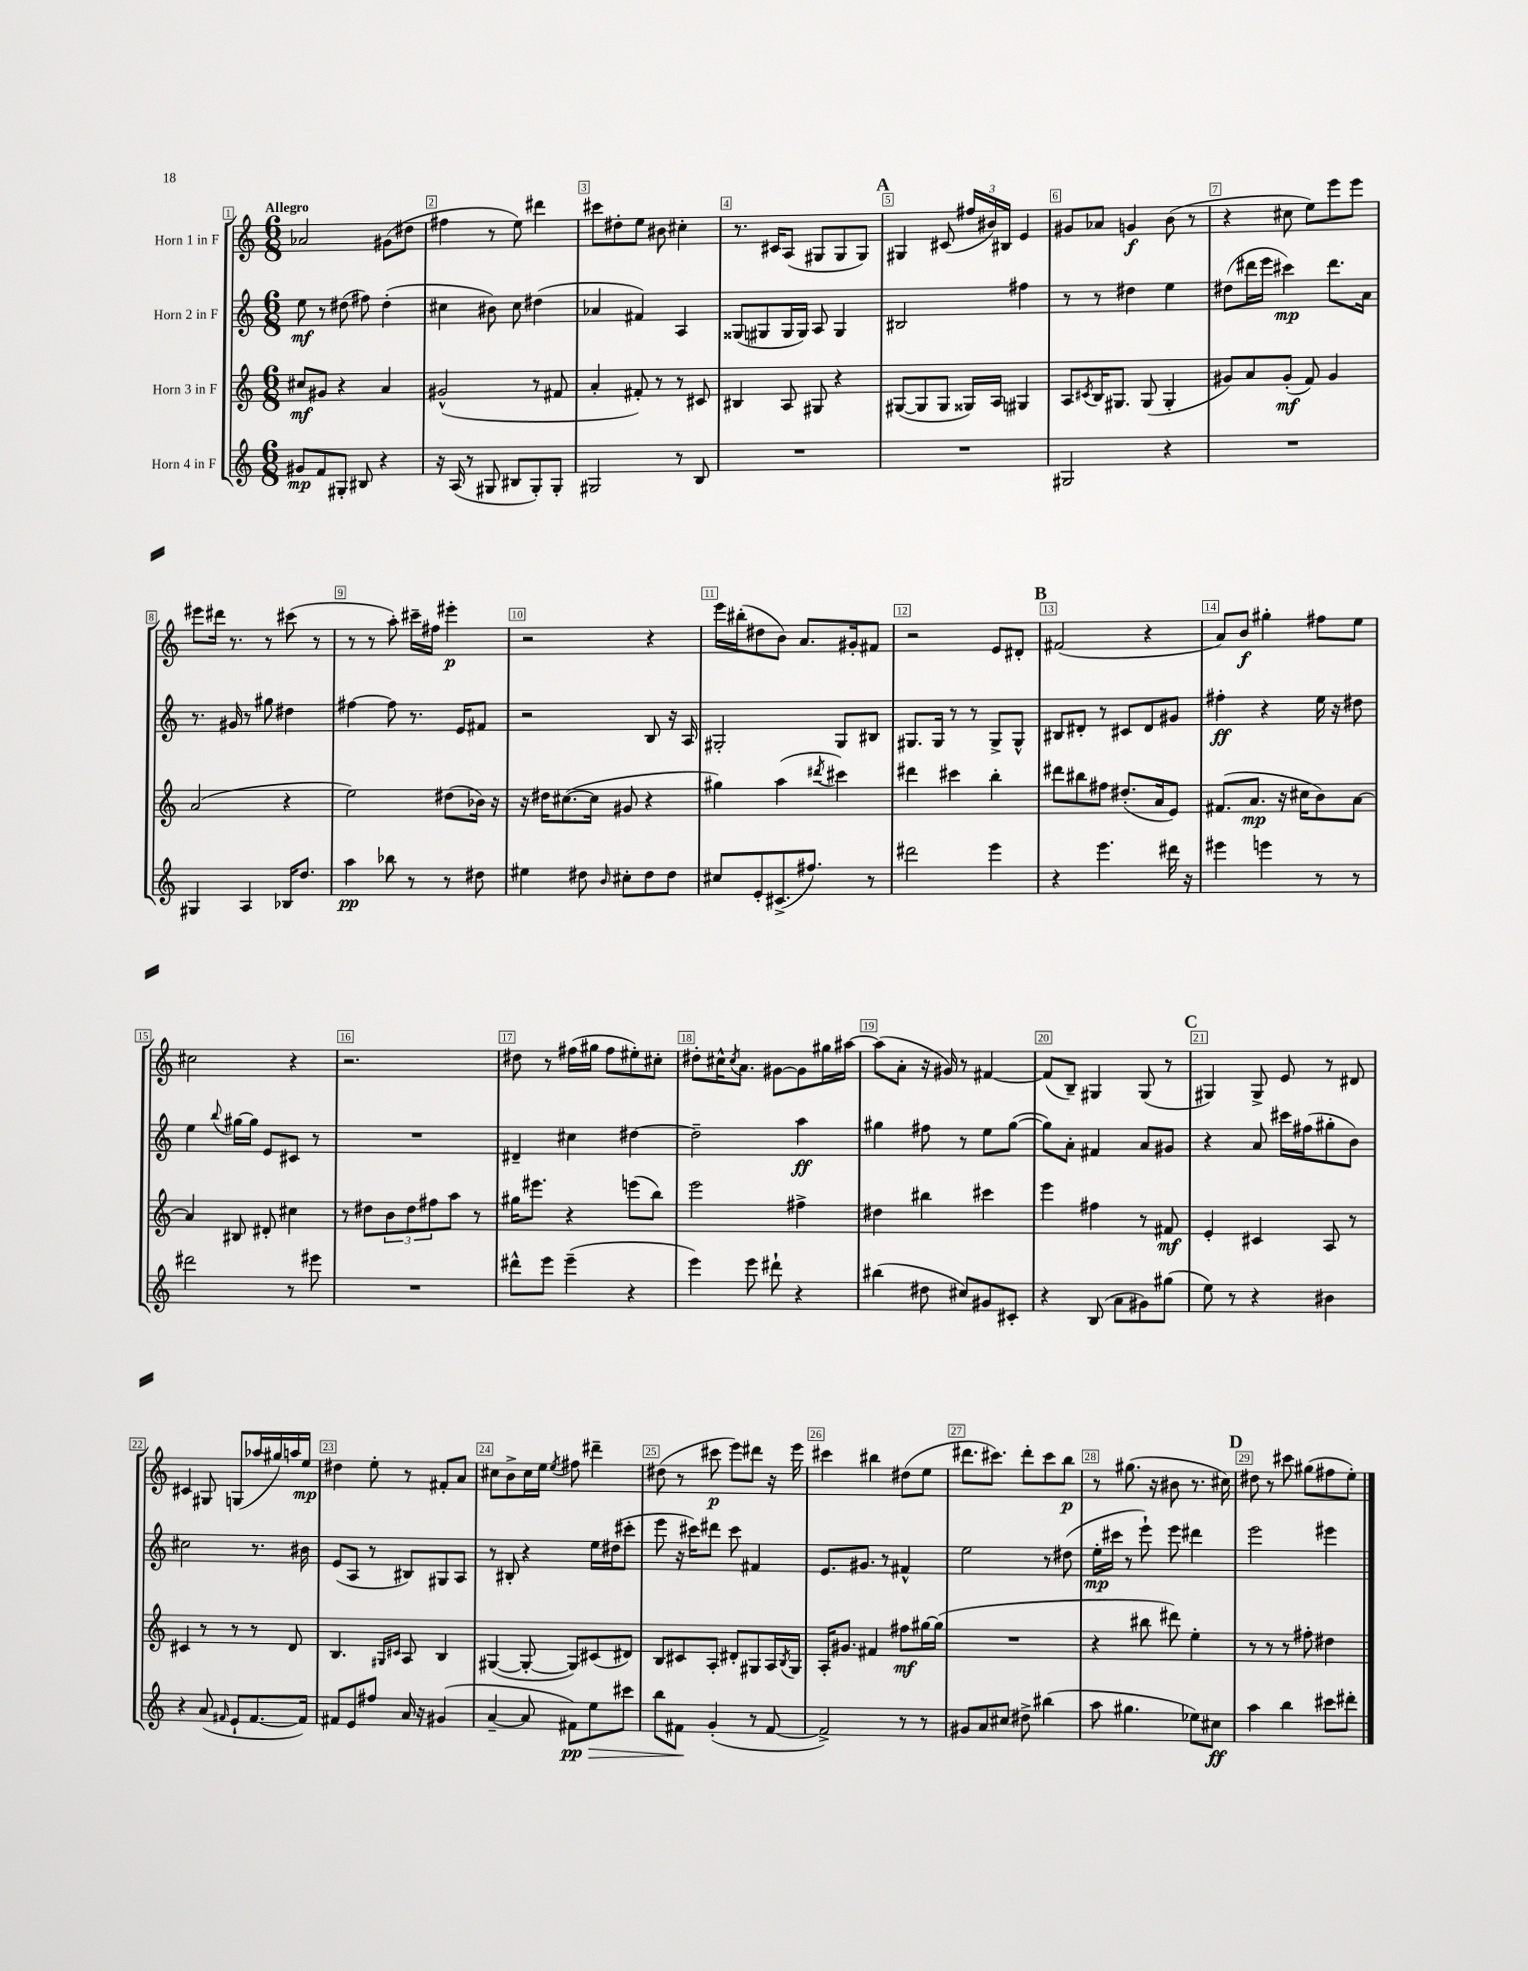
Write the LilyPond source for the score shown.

<<
\new StaffGroup <<
\new Staff = "s0" \with { instrumentName = "Horn 1 in F" } {
    \clef treble \key c \major \numericTimeSignature \time 6/8 \tempo "Allegro"
    aes'2 gis'8( dis''8 |
    fis''4 r8 e''8) dis'''4 |
    cis'''8 dis''8-. e''8 bis'8 cis''4-. |
    r8. cis'16 a8( gis8 gis8 gis8) |
    \mark \markup { \bold "A" } gis4 cis'8( \tuplet 3/2 { fis''16 bis'16) bis16 } e'4 |
    gis'8 aes'8 g'4\f b'8( r8 |
    r4 cis''8 e''8) e'''8 e'''8 |
    eis'''8 dis'''16 r8. r8 cis'''8( r8 |
    r8 r8 a''8-.) cis'''16-- fis''16 eis'''4-.\p |
    r2 r4 |
    e'''16 bis''16-.( dis''8 b'8) a'8. gis'16-. fis'8 |
    r2 e'8 dis'8-. |
    \mark \markup { \bold "B" } fis'2( r4 |
    a'8) b'8\f gis''4-. fis''8 e''8 |
    cis''2 r4 |
    r2. |
    dis''8 r8 fis''16( gis''16 fis''8 eis''8-.) cis''8-. |
    dis''8-. cis''16-^ \acciaccatura { cis''8 } a'8. gis'8~ gis'8 gis''16 ais''16~ |
    ais''8( a'8-. r16 gis'16) r8 fis'4~ |
    fis'8( b8--) gis4 gis8( r8 |
    \mark \markup { \bold "C" } gis4) gis8-> e'8 r8 dis'8 |
    cis'4 gis8 g8( aes''16 gis''16) a''16 e''16\mp |
    dis''4 e''8-. r8 fis'8-. a'8 |
    cis''8 b'8-> cis''16 e''16 \acciaccatura { e''8 } fis''8 dis'''4-- |
    dis''8( r8 cis'''8\p e'''8) dis'''8 r16 e'''16 |
    cis'''4 bis''4 dis''8( e''8 |
    dis'''8. cis'''8.) dis'''8-. cis'''8 b''8\p |
    r8 gis''8.( r16 bis'8 r8. cis''16) |
    \mark \markup { \bold "D" } dis''8 r8 cis'''8 gis''8( fis''8 e''8-.) \bar "|." |
}
\new Staff = "s1" \with { instrumentName = "Horn 2 in F" } {
    \clef treble \key c \major \numericTimeSignature \time 6/8
    e''8\mf r8 dis''8( fis''8) dis''4-.( |
    cis''4 bis'8) cis''8 dis''4( |
    aes'4 fis'4) a4 |
    gisis8( gis8 gis16 gis16) a8 gis4 |
    \mark \markup { \bold "A" } bis2 fis''4 |
    r8 r8 dis''4 e''4 |
    dis''8( dis'''16 e'''16 cis'''4\mp) dis'''8. a'16 |
    r8. gis'16 r8 gis''8 dis''4 |
    fis''4~ fis''8 r8. e'16 fis'8 |
    r2 b8 r16 a16 |
    gis2-. gis8 bis8 |
    gis8. gis16 r8 r8 gis8-> gis8-^ |
    \mark \markup { \bold "B" } bis8 dis'8-. r8 cis'8 dis'8 gis'8 |
    fis''4-.\ff r4 e''16 r16 dis''8 |
    e''4 \appoggiatura { b''8 } gis''16~ gis''16 e'8 cis'8 r8 |
    R2. |
    dis'4-- cis''4 dis''4~ |
    dis''2-- a''4\ff |
    gis''4 fis''8 r8 e''8 gis''8~( |
    gis''8) a'8-. fis'4 a'8 gis'8 |
    \mark \markup { \bold "C" } r4 a'8 cis'''16 fis''16( gis''8-. b'8) |
    cis''2 r8. bis'16 |
    e'8( a8 r8 bis8) gis8 a8 |
    r8 bis8-. r4 e''16 dis''16( cis'''8-. |
    e'''8 r16 cis'''16) dis'''8 cis'''8 fis'4 |
    e'8. gis'8. r8 fis'4-^ |
    e''2 r8 dis''8( |
    e''16-.\mp cis'''16 r8 e'''8-!) e'''8 dis'''4 |
    \mark \markup { \bold "D" } e'''2 eis'''4 \bar "|." |
}
\new Staff = "s2" \with { instrumentName = "Horn 3 in F" } {
    \clef treble \key c \major \numericTimeSignature \time 6/8
    cis''8\mf gis'8 r4 a'4 |
    gis'2-^( r8 fis'8 |
    a'4-. fis'8-.) r8 r8 cis'8 |
    bis4 a8 gis8 r4 |
    \mark \markup { \bold "A" } gis8~( gis8 gis8 gisis16) a16 gis4 |
    a8 \acciaccatura { cis'8 } b16 gis8. gis8( gis4-. |
    gis'8) a'8 gis'8-.\mf( f'8) gis'4 |
    a'2( r4 |
    e''2) dis''8( bes'16) r16 |
    r16 dis''16 cis''8.~( cis''16 gis'8 r4 |
    gis''4) a''4( \acciaccatura { dis'''8 } cis'''4) |
    dis'''4 cis'''4 b''4-. |
    \mark \markup { \bold "B" } dis'''8 bis''8 fis''8 dis''8.-.( a'16 e'8) |
    fis'8.( a'8.\mp r16 cis''16 b'8) a'8~ |
    a'4 bis8 dis'8-. cis''4 |
    r8 dis''8 \tuplet 3/2 { b'8 dis''8 fis''8 } a''8 r8 |
    gis''16 eis'''8. r4 e'''8( b''8) |
    e'''2 fis''4-> |
    dis''4 bis''4 cis'''4 |
    e'''4 fis''4 r8 fis'8\mf |
    \mark \markup { \bold "C" } e'4-. cis'4 a8 r8 |
    cis'4 r8 r8 r8 d'8 |
    b4. \grace { gis16 cis'16 } a8 b4 |
    gis4~( gis8~-. gis8) cis'8( dis'8) |
    b8 cis'8 a8-. dis'8-. gis8 a16 \acciaccatura { b8 } gis16 |
    a16-. gis'8. fis'4 fis''8\mf gis''16~ gis''16( |
    R2. |
    r4 bis''8 dis'''8) e''4-. |
    \mark \markup { \bold "D" } r8 r8 r8 fis''8-. dis''4 \bar "|." |
}
\new Staff = "s3" \with { instrumentName = "Horn 4 in F" } {
    \clef treble \key c \major \numericTimeSignature \time 6/8
    gis'8\mp f'8 gis8-. bis8 r4 |
    r16 a16( r8 gis8 bis8 gis8-.) gis8-. |
    gis2 r8 b8 |
    R2. |
    \mark \markup { \bold "A" } R2. |
    gis2 r4 |
    R2. |
    gis4 a4 bes16 d''8. |
    a''4\pp bes''8 r8 r8 dis''8 |
    eis''4 dis''8 \grace { b'16 } cis''8-. dis''8 dis''8 |
    cis''8 e'8-. cis'8.->( fis''8.) r8 |
    dis'''2 e'''4 |
    \mark \markup { \bold "B" } r4 e'''4. dis'''16 r16 |
    eis'''4 e'''4 r8 r8 |
    dis'''2 r8 eis'''8 |
    R2. |
    dis'''8-^ e'''8 e'''4--( r4 |
    e'''4) e'''8 dis'''8-! r4 |
    bis''4( dis''8 cis''8) gis'8 cis'8-. |
    r4 b8( a'8 gis'8) gis''8( |
    \mark \markup { \bold "C" } e''8) r8 r4 bis'4 |
    r4 a'8( \grace { fis'16 } e'8-! fis'8.~ fis'16) |
    fis'8 e'8 fis''8 a'16 r16 gis'4( |
    a'4~-- a'8 fis'8\pp\>) e''8 cis'''8 |
    b''8 fis'8\! g'4-.( r8 fis'8~ |
    fis'2->) r8 r8 |
    gis'8 a'8 cis''8 dis''8-> bis''4( |
    a''8 gis''4. ees''8) cis''8\ff |
    \mark \markup { \bold "D" } a''4 b''4 cis'''8 dis'''8-. \bar "|." |
}
>>
>>
\layout { \context { \Score \override BarNumber.break-visibility = ##(#f #t #t) barNumberVisibility = #all-bar-numbers-visible \override BarNumber.stencil = #(make-stencil-boxer 0.1 0.3 ly:text-interface::print) } }
